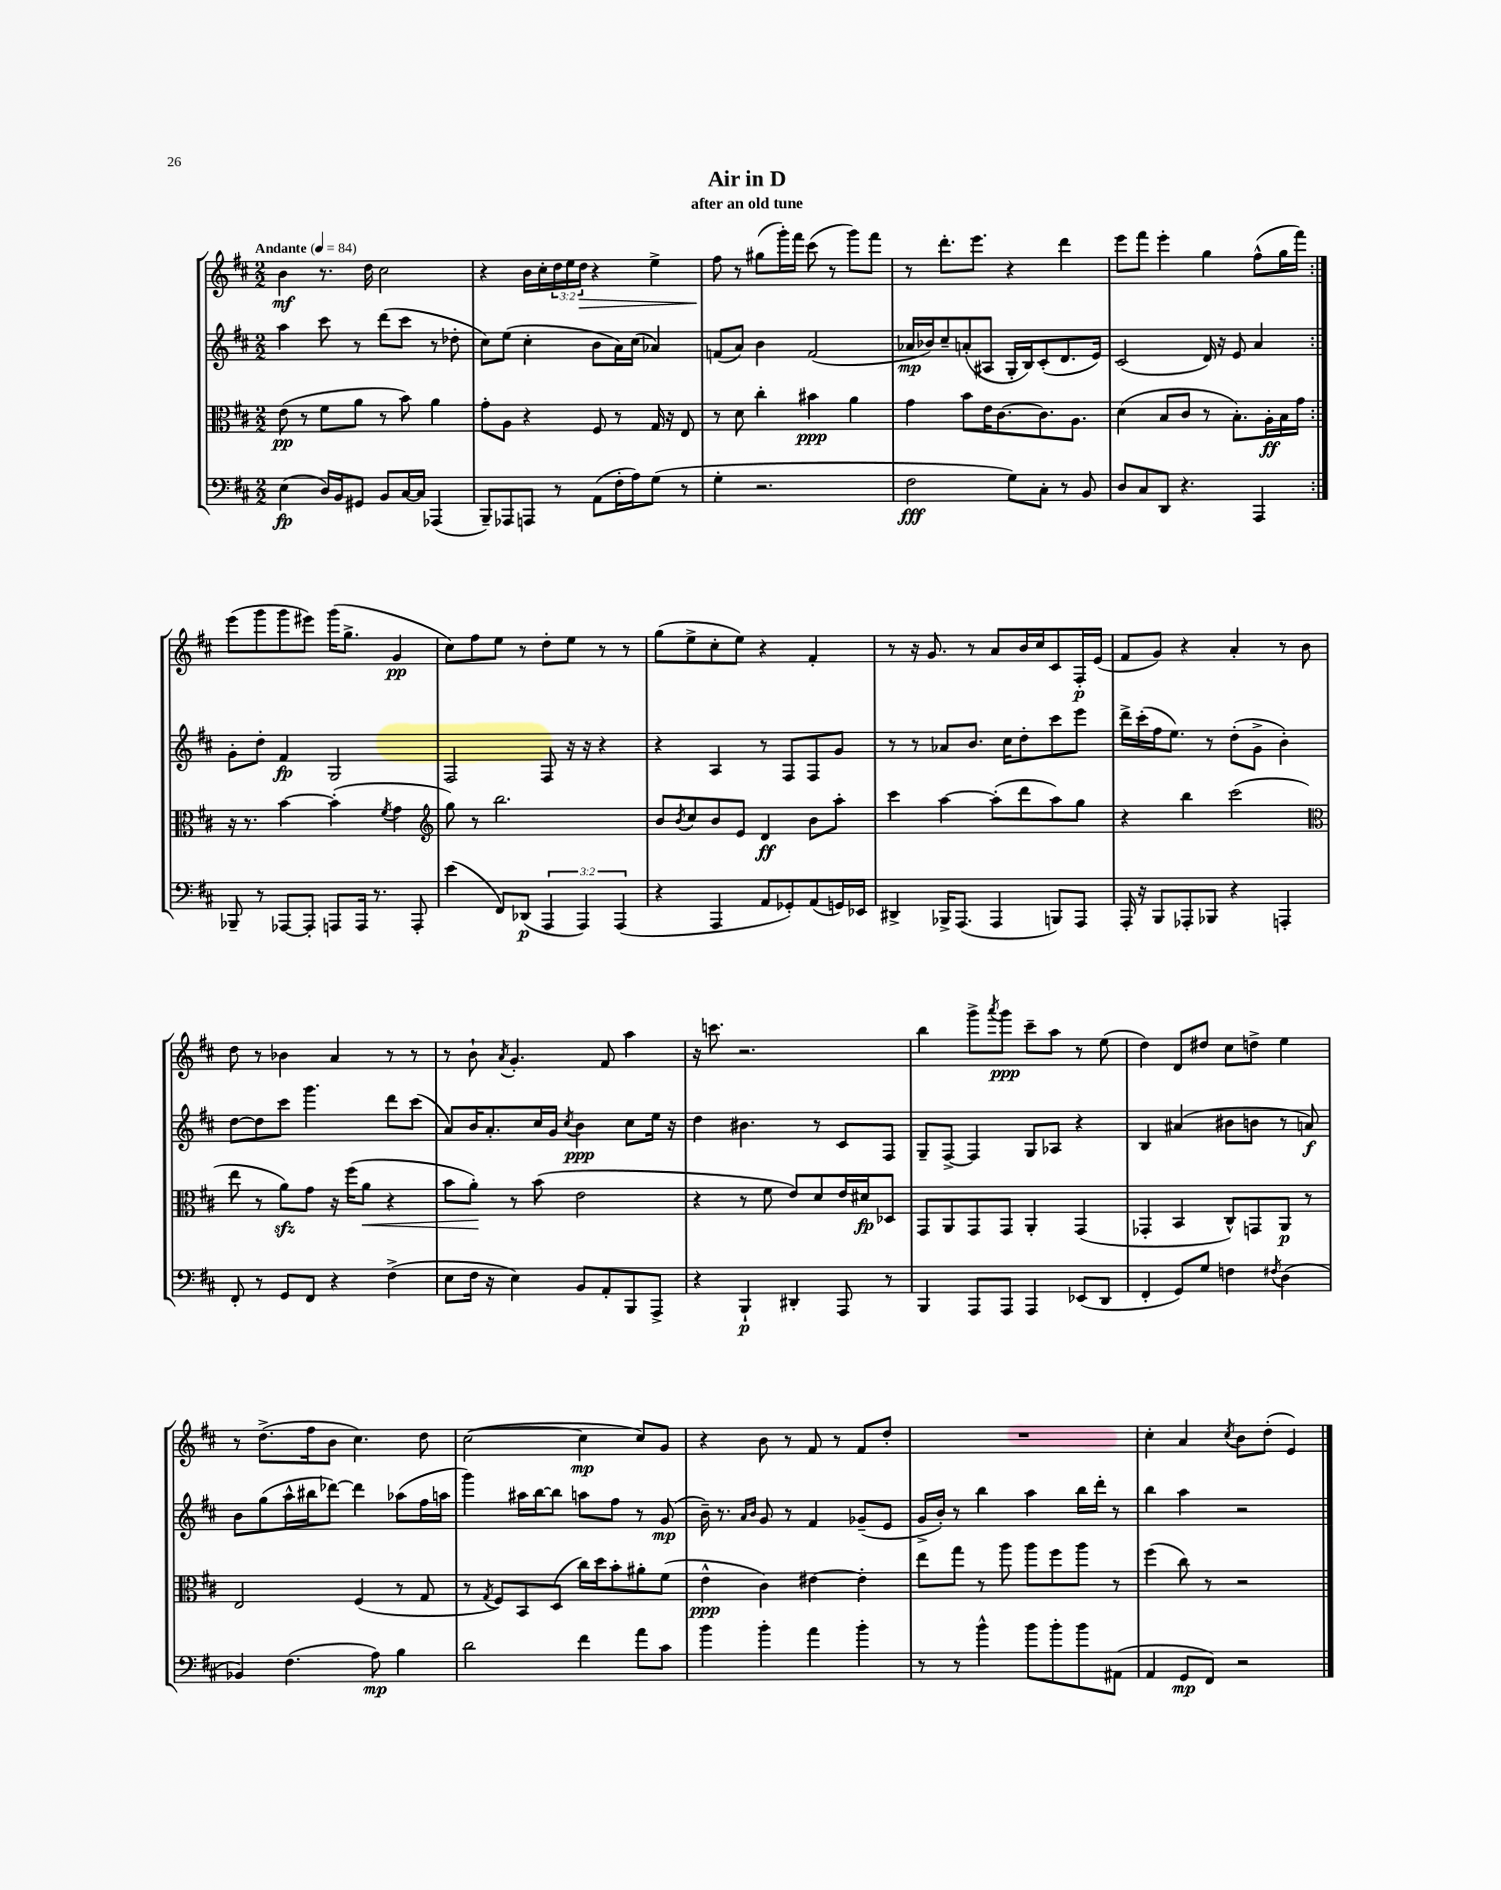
\header { title = "Air in D" subtitle = "after an old tune" }
<<
\new StaffGroup <<
\new Staff = "s0" {
    \clef treble \key d \major \numericTimeSignature \time 2/2 \override Staff.TupletNumber.text = #tuplet-number::calc-fraction-text \tempo "Andante" 4 = 84
    \repeat volta 2 { b'4\mf r8. d''16 cis''2 |
    r4 b'16 cis''16-. \tuplet 3/2 { d''16 e''16 d''16\> } r4 e''4-> |
    fis''8\! r8 gis''8( g'''16-.) fis'''16 cis'''8( r8 g'''8) fis'''8 |
    r8 d'''8.-. e'''8. r4 d'''4 |
    e'''8 fis'''8 e'''4-. g''4 fis''8-^( g''16 fis'''16) | }
    e'''8( g'''8 g'''8 eis'''8) g'''16( g''8.-> g'4\pp |
    cis''8) fis''8 e''8 r8 d''8-. e''8 r8 r8 |
    g''8( e''8-> cis''8-. e''8) r4 fis'4-. |
    r8 r16 g'8. r8 a'8 b'16 cis''16 cis'8 fis16-.\p e'16( |
    fis'8 g'8) r4 a'4-. r8 b'8 |
    d''8 r8 bes'4 a'4 r8 r8 |
    r8 b'8-! \acciaccatura { a'8 } g'4.-. fis'8 a''4 |
    r16 c'''8. r2. |
    b''4 g'''8-> \acciaccatura { a'''8 } g'''8\ppp cis'''8-- a''8 r8 e''8( |
    d''4) d'8 dis''8 cis''8 d''8-> e''4 |
    r8 d''8.->( fis''16 b'8 cis''4.) d''8 |
    cis''2~( cis''4\mp cis''8) g'8 |
    r4 b'8 r8 fis'8 r8 fis'8 d''8-. |
    R1 |
    cis''4-. a'4 \acciaccatura { cis''8 } b'8 d''8-.( e'4) \bar "|." |
}
\new Staff = "s1" {
    \clef treble \key d \major \numericTimeSignature \time 2/2
    \repeat volta 2 { a''4 cis'''8 r8 d'''8( cis'''8 r8 des''8-. |
    cis''8) e''8( cis''4-. b'8 a'16) cis''16( aes'4) |
    f'8( a'8) b'4 f'2( |
    aes'16\mp bes'16) cis''8-- a'8-.( ais8 g16-. b16) cis'8-.( d'8. e'16) |
    cis'2( d'16) r16 e'8 a'4 | }
    g'8-. d''8-. fis'4\fp g2 |
    fis2 fis8 r16 r16 r4 |
    r4 a4 r8 fis8 fis8 g'8 |
    r8 r8 aes'8 b'8. cis''16 d''8-. cis'''8 e'''8 |
    d'''16-> cis'''16-.( fis''16 e''8.) r8 d''8-.( g'8-> b'4-.) |
    d''8~ d''8 cis'''8 g'''4. d'''8 cis'''8( |
    a'8) b'16 a'8.-. cis''16 g'16 \acciaccatura { cis''8 } b'4\ppp cis''8 e''16 r16 |
    d''4 bis'4. r8 cis'8 fis8 |
    g8-- fis8~-> fis4 g8 aes8 r4 |
    b4 ais'4( bis'8 b'8 r8 a'8\f) |
    b'8 g''8( a''16-^ bis''16 des'''8~) des'''4 aes''8( fis''16 a''16 |
    g'''4) ais''16 b''16~ b''8 a''8 fis''8 r8 g'8\mp( |
    b'16--) r8. \grace { a'16 b'16 } g'8 r8 fis'4 ges'8--( e'8 |
    g'16-> b'16-.) r8 b''4 a''4 b''16 d'''16-. r8 |
    b''4 a''4 r2 \bar "|." |
}
\new Staff = "s2" {
    \clef alto \key d \major \numericTimeSignature \time 2/2
    \repeat volta 2 { e'8\pp( r8 fis'8 a'8 r8 b'8) a'4 |
    g'8-. a8 r4 fis8 r8 g16 r16 e8 |
    r8 d'8 cis''4-. bis'4\ppp a'4 |
    g'4 b'8 e'16 cis'8.~ cis'8. a8. |
    d'4( b8 cis'8 r8 b8.-.) a16-.\ff b16 g'16 | }
    r16 r8. b'4~ b'4-.( \acciaccatura { fis'8 } g'4 |
    \clef treble g''8) r8 b''2. |
    b'8 \acciaccatura { b'8 } cis''8 b'8 e'8 d'4\ff b'8 a''8-. |
    cis'''4 a''4~ a''8-.( d'''8 a''8) g''8 |
    r4 b''4 cis'''2( |
    \clef alto e''8 r8 a'8\sfz) g'8 r16 fis''16( a'8\< r4 |
    b'8 a'8-.\!) r8 b'8( e'2 |
    r4 r8 fis'8 e'8) d'8 e'16 dis'16\fp des8 |
    g,8 a,8 g,8 g,8 a,4-. g,4( |
    ges,4-. b,4 cis8-^) g,8 a,8\p r8 |
    e2 fis4( r8 g8 |
    r8 \acciaccatura { g8 } fis8) b,8 d8( cis''16) d''16 b'8-. ais'8-. fis'8( |
    e'4-^\ppp cis'4) eis'4~ eis'4-. |
    e''8 g''8 r8 a''8 a''8 fis''8 a''8 r8 |
    fis''4( cis''8) r8 r2 \bar "|." |
}
\new Staff = "s3" {
    \clef bass \key d \major \numericTimeSignature \time 2/2 \override Staff.TupletNumber.text = #tuplet-number::calc-fraction-text
    \repeat volta 2 { e4\fp( d16) b,16 gis,8 b,8 cis16~ cis16 aes,,4( |
    b,,8--) aes,,8 a,,8 r8 a,8( fis16-. a16) g8( r8 |
    g4-. r2. |
    fis2\fff g8) cis8-. r8 b,8 |
    d8 cis8 d,8 r4. a,,4 | }
    bes,,8-- r8 aes,,8~ aes,,8-. a,,8 a,,16 r8. a,,8-. |
    e'4( fis,8) des,8\p( \tuplet 3/2 { a,,4 a,,4) a,,4( } |
    r4 a,,4 a,8 ges,8-.) a,8( g,16) ees,16 |
    dis,4-> bes,,16-> a,,8.( a,,4 b,,8) a,,8 |
    a,,16-. r16 b,,8 aes,,8-. bes,,8 r4 a,,4-. |
    fis,8-. r8 g,8 fis,8 r4 fis4->( |
    e8 fis16 r16 e4) b,8 a,8-. b,,8 a,,8-> |
    r4 b,,4-!\p dis,4-. a,,8 r8 |
    b,,4 a,,8 a,,8 a,,4 ees,8( d,8 |
    fis,4-. g,8) g8 f4 \acciaccatura { fis8 } d4( |
    bes,4) fis4.( a8\mp) b4 |
    d'2 fis'4 a'8 cis'8 |
    b'4 b'4-. a'4 b'4-. |
    r8 r8 b'4-^ b'8 b'8-. b'8 ais,8( |
    a,4 g,8\mp fis,8) r2 \bar "|." |
}
>>
>>
\layout { \context { \Score \remove "Bar_number_engraver" } }
